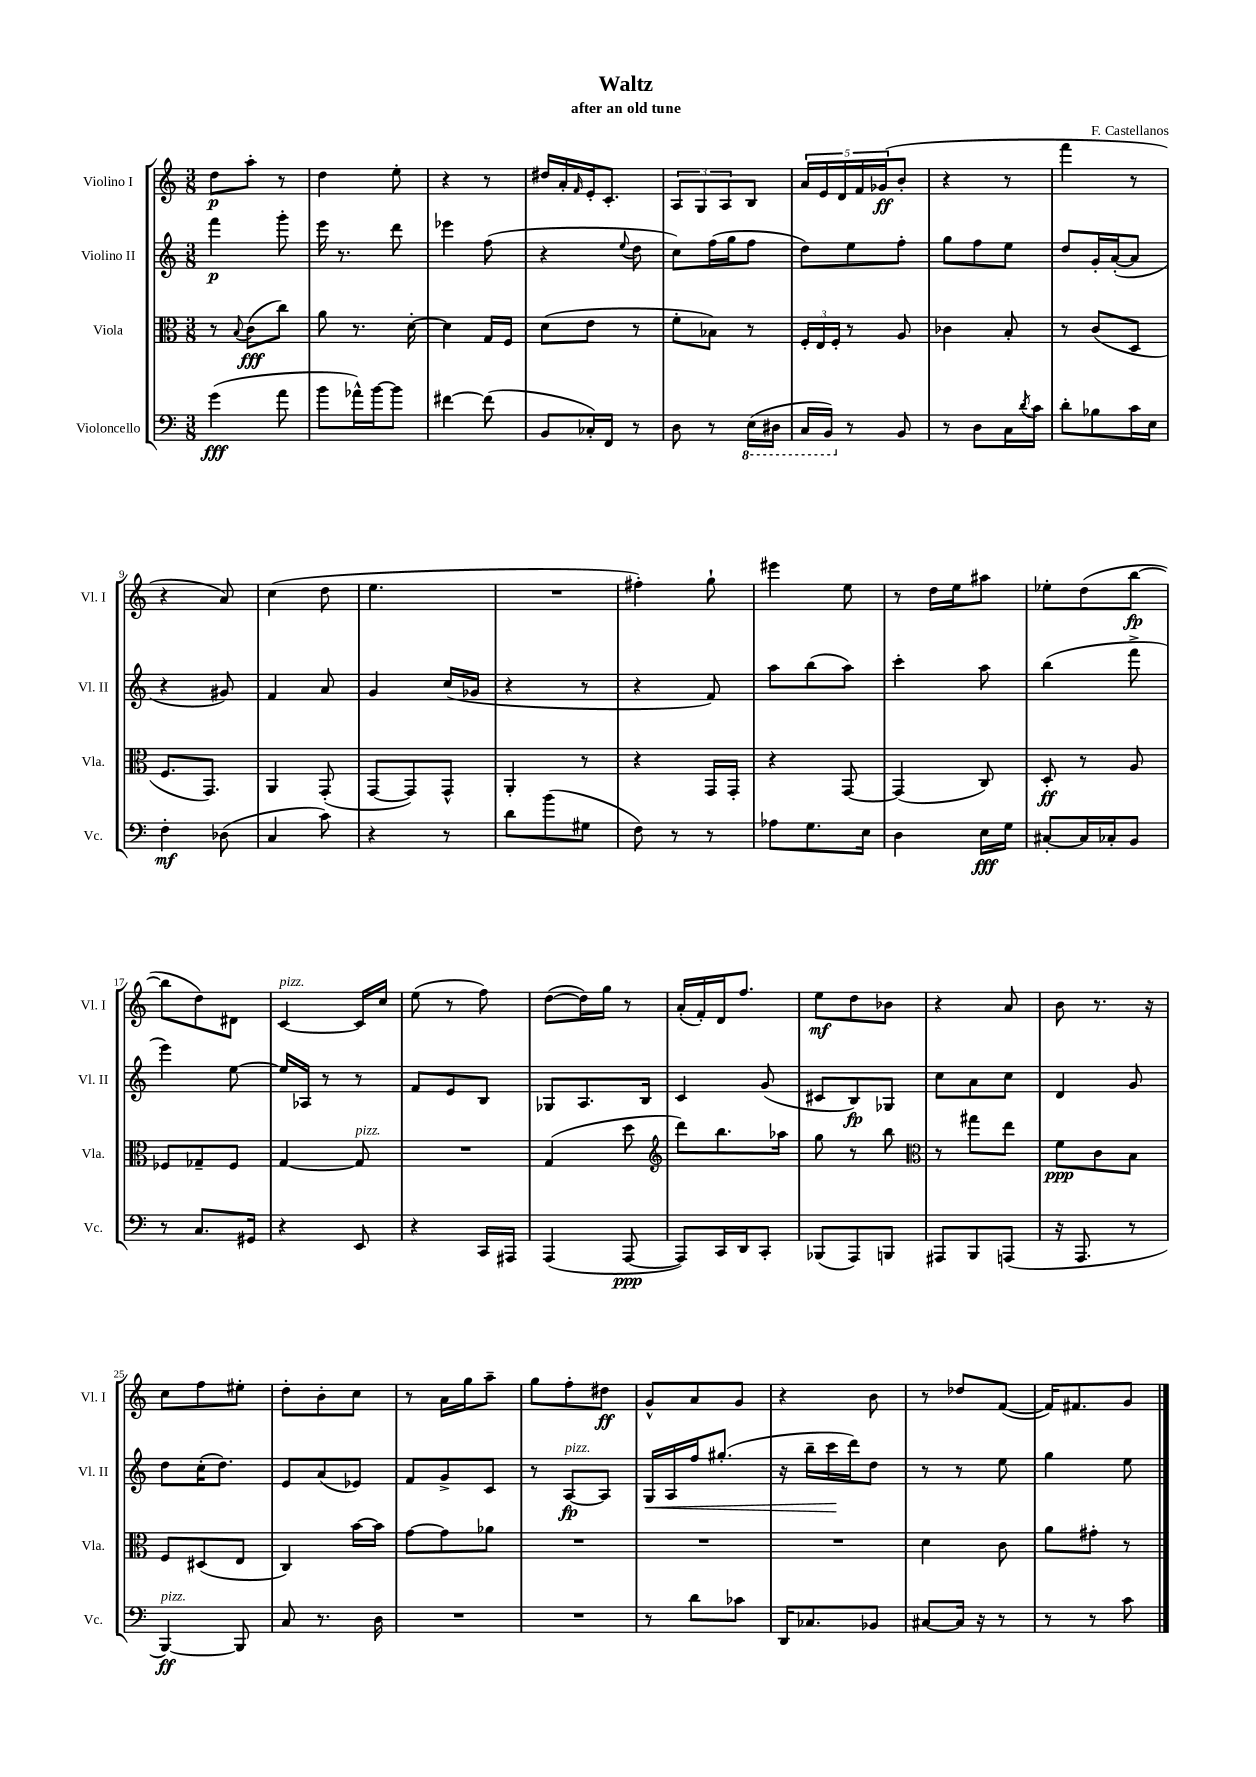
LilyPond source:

\header { title = "Waltz" composer = "F. Castellanos" subtitle = "after an old tune" }
<<
\new StaffGroup <<
\new Staff = "s0" \with { instrumentName = "Violino I" shortInstrumentName = "Vl. I" } {
    \clef treble \key c \major \numericTimeSignature \time 3/8
    d''8\p a''8-. r8 |
    d''4 e''8-. |
    r4 r8 |
    dis''16 a'16-. \grace { f'16 } e'16-. c'8.-. |
    \tuplet 3/2 { a8 g8 a8 } b8 |
    \tuplet 5/4 { a'16 e'16 d'16 f'16 ges'16\ff( } b'8-. |
    r4 r8 |
    f'''4 r8 |
    r4 a'8) |
    c''4( d''8 |
    e''4. |
    R4. |
    fis''4-.) g''8-! |
    eis'''4 e''8 |
    r8 d''16 e''16 ais''8 |
    ees''8-. d''8( b''8~\fp |
    b''8 d''8) dis'8 |
    c'4~^\markup { \italic "pizz." } c'16 c''16 |
    e''8( r8 f''8) |
    d''8~( d''16) g''16 r8 |
    a'16-.( f'16-.) d'16 f''8. |
    e''8\mf d''8 bes'8 |
    r4 a'8 |
    b'8 r8. r16 |
    c''8 f''8 eis''8-. |
    d''8-. b'8-. c''8 |
    r8 a'16 g''16 a''8-- |
    g''8 f''8-. dis''8\ff |
    g'8-^ a'8 g'8 |
    r4 b'8 |
    r8 des''8 f'8~( |
    f'16) fis'8. g'8 \bar "|." |
}
\new Staff = "s1" \with { instrumentName = "Violino II" shortInstrumentName = "Vl. II" } {
    \clef treble \key c \major \numericTimeSignature \time 3/8
    f'''4\p g'''8-. |
    e'''16 r8. d'''8 |
    ees'''4 f''8( |
    r4 \appoggiatura { e''8 } d''8 |
    c''8) f''16( g''16 f''8 |
    d''8) e''8 f''8-. |
    g''8 f''8 e''8 |
    d''8 g'16-. a'16~-.( a'8 |
    r4 gis'8) |
    f'4 a'8 |
    g'4 c''16( ges'16 |
    r4 r8 |
    r4 f'8) |
    a''8 b''8( a''8) |
    c'''4-. a''8 |
    b''4( f'''8-> |
    e'''4) e''8~ |
    e''16 aes16 r8 r8 |
    f'8 e'8 b8 |
    ges8 a8. b16 |
    c'4 g'8( |
    cis'8 b8\fp) ges8 |
    c''8 a'8 c''8 |
    d'4 g'8 |
    d''8 c''16-.( d''8.) |
    e'8 a'8( ees'8) |
    f'8 g'8-> c'8 |
    r8 a8~\fp^\markup { \italic "pizz." } a8 |
    g16\< a16 f''16 gis''8.-.( |
    r16 b''16-- c'''16\! d'''16) d''8 |
    r8 r8 e''8 |
    g''4 e''8 \bar "|." |
}
\new Staff = "s2" \with { instrumentName = "Viola" shortInstrumentName = "Vla." } {
    \clef alto \key c \major \numericTimeSignature \time 3/8
    r8 \appoggiatura { b8 } c'8\fff( c''8) |
    a'8 r8. d'16~-. |
    d'4 g16 f16 |
    d'8( e'8 r8 |
    f'8-. bes8) r8 |
    \tuplet 3/2 { f16-. e16 f16-. } r8 a8 |
    ces'4 b8-. |
    r8 c'8( d8 |
    f8. g,8.) |
    a,4 g,8-.( |
    g,8~ g,8) g,8-^ |
    a,4-. r8 |
    r4 g,16 g,16-. |
    r4 g,8~ |
    g,4( c8) |
    d8-.\ff r8 a8 |
    fes8 ges8-- fes8 |
    g4~ g8^\markup { \italic "pizz." } |
    R4. |
    g4( d''8 |
    \clef treble d'''8) b''8. aes''16 |
    g''8 r8 b''8 |
    \clef alto r8 gis''8 e''8 |
    f'8\ppp c'8 b8 |
    f8 dis8( e8 |
    c4) b'16~ b'16 |
    g'8~ g'8 aes'8 |
    R4. |
    R4. |
    R4. |
    d'4 c'8 |
    a'8 gis'8-. r8 \bar "|." |
}
\new Staff = "s3" \with { instrumentName = "Violoncello" shortInstrumentName = "Vc." } {
    \clef bass \key c \major \numericTimeSignature \time 3/8
    g'4\fff( a'8 |
    b'8 aes'16-^) b'16~ b'8 |
    fis'4~ fis'8( |
    b,8 ces16-.) f,16 r8 |
    d8 r8 \ottava #-1 e,16( dis,16 |
    c,16 b,,16) \ottava #0 r8 b,8 |
    r8 d8 c16 \acciaccatura { d'8 } c'16 |
    d'8-. bes8 c'16 e16 |
    f4-.\mf des8( |
    c4 c'8) |
    r4 r8 |
    d'8 b'8( gis8 |
    f8) r8 r8 |
    aes8 g8. e16 |
    d4 e16\fff g16 |
    cis8~-. cis16 ces16-. b,8 |
    r8 c8. gis,16 |
    r4 e,8 |
    r4 c,16 ais,,16 |
    a,,4( a,,8~\ppp |
    a,,8) c,16 d,16 c,8-. |
    bes,,8( a,,8) b,,8 |
    ais,,8 b,,8 a,,8( |
    r16 a,,8. r8 |
    b,,4~\ff^\markup { \italic "pizz." }) b,,8 |
    c8 r8. d16 |
    R4. |
    R4. |
    r8 d'8 ces'8 |
    d,16 ces8. bes,8 |
    cis8~ cis16 r16 r8 |
    r8 r8 c'8 \bar "|." |
}
>>
>>
